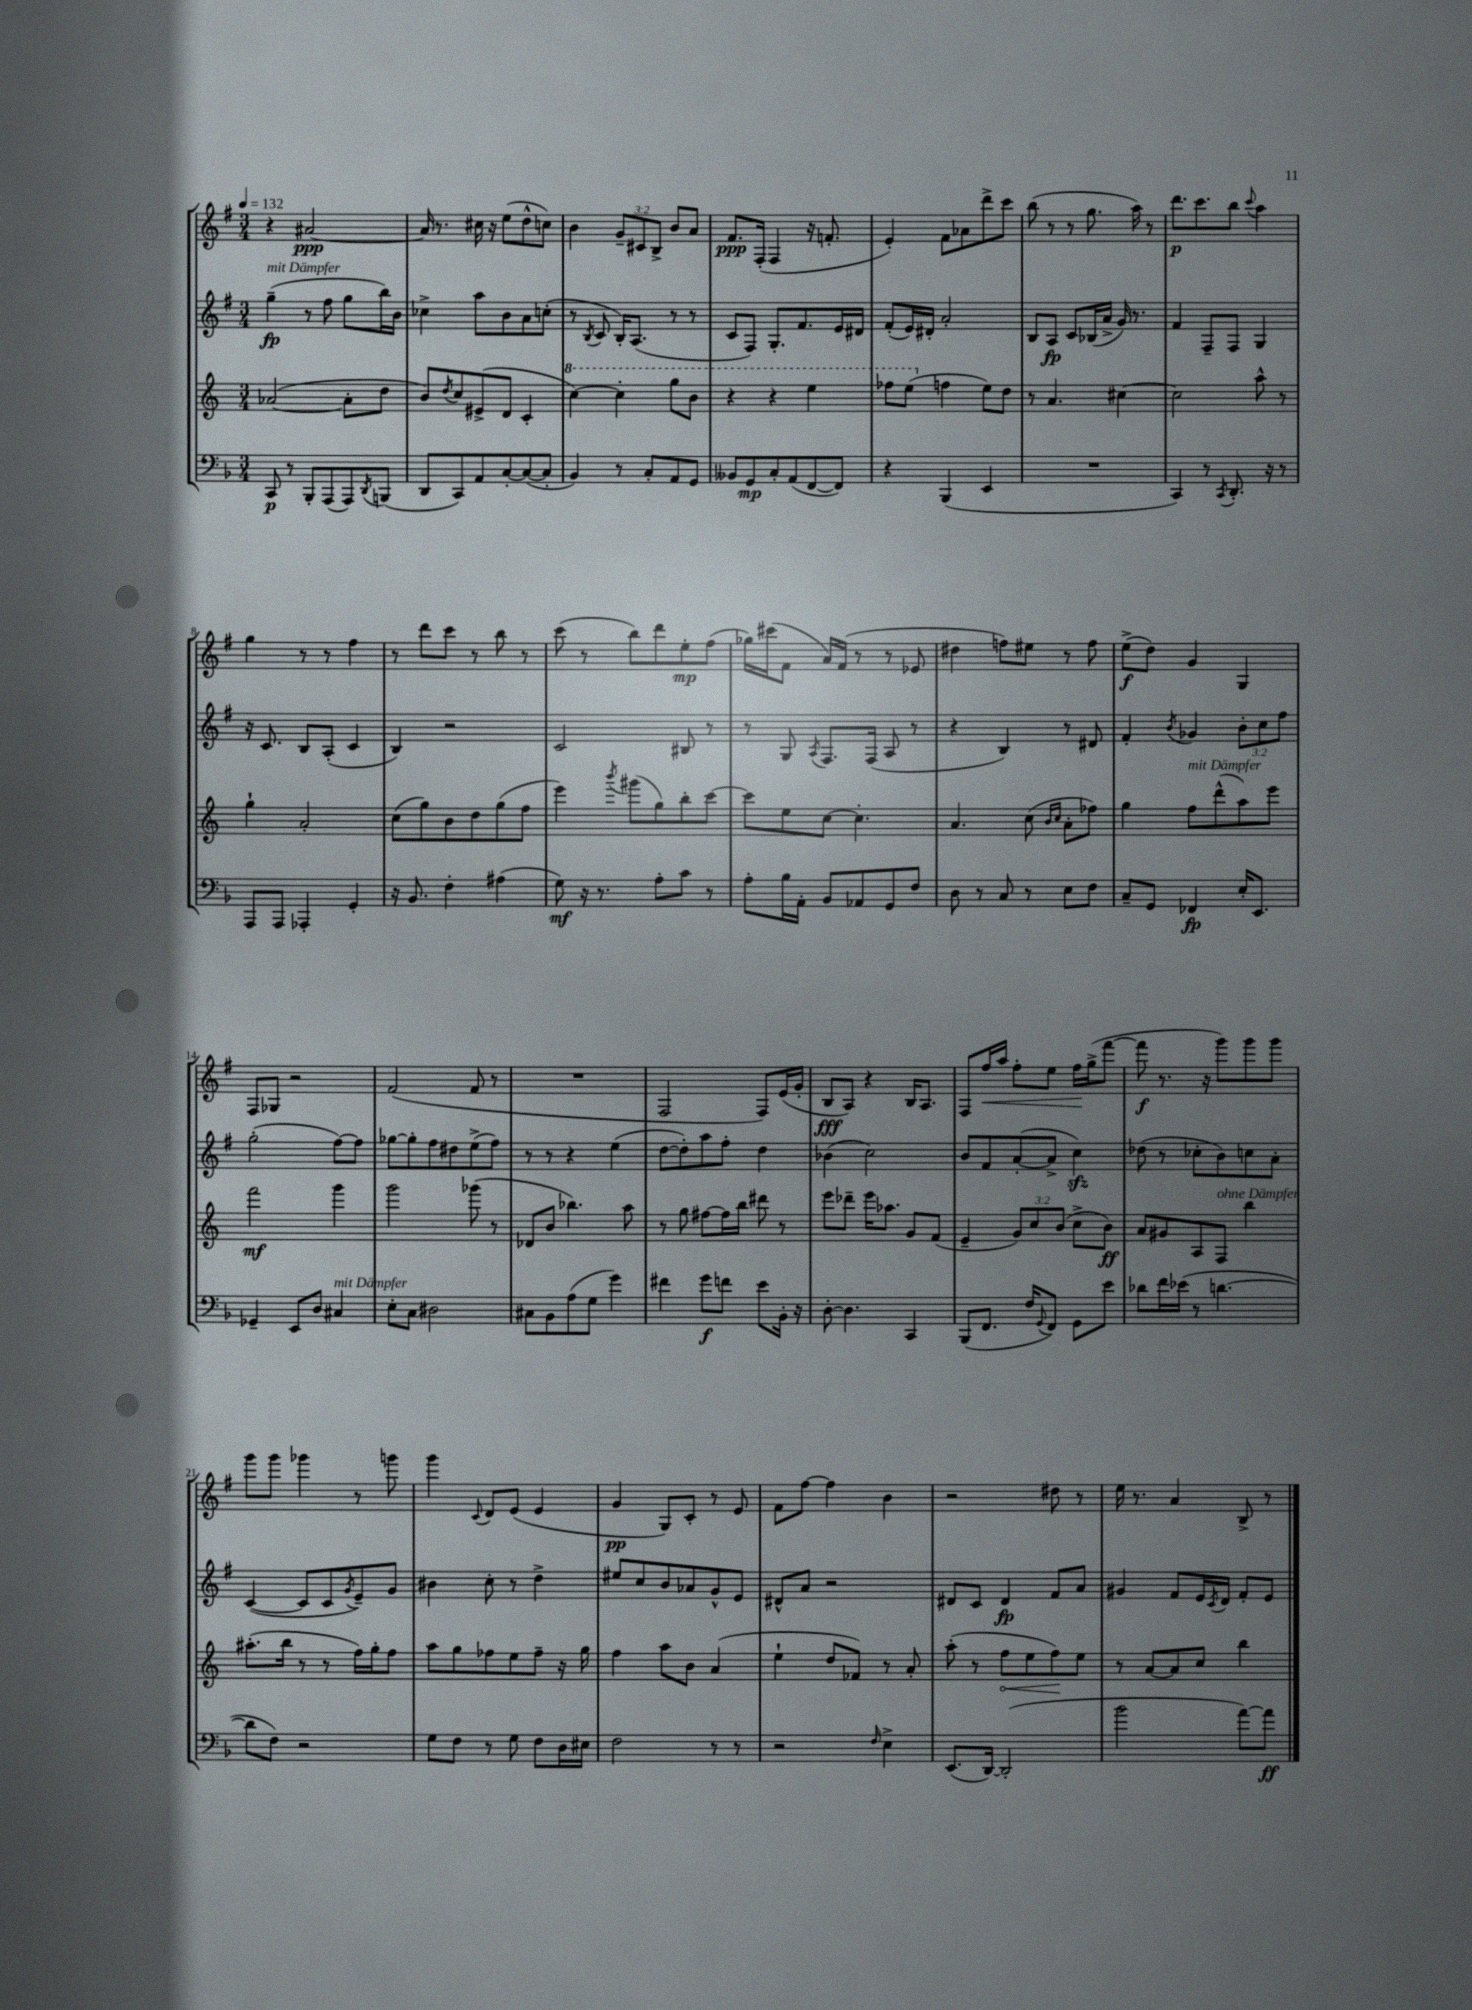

**kern	**kern	**kern	**kern
*staff4	*staff3	*staff2	*staff1
*clefF4	*clefG2	*clefG2	*clefG2
*k[b-]	*k[]	*k[f#]	*k[f#]
*M3/4	*M3/4	*M3/4	*M3/4
*MM132	*MM132	*MM132	*MM132
8CC	([2a-	(4gg~	4r
8r	.	.	.
8BBB-'	.	8r	[2a#
(8AAA	.	8ff#	.
8AAA)	8a-']	8gg	.
8qDD	.	.	.
(8BBB	8dd	16bb)	.
.	.	16b	.
=	=	=	=
8DD	8b)	4cc-^	16a#]
.	.	.	8.r
.	8qdd	.	.
8CC)	8cc	.	.
8AA	(8e#^	8aa	16cc#
.	.	.	16r
[8C'	8d	8b	(8ee
(8C_	4c'	8a	8dd^^
8C']	.	(8cc'	8cc)
=	=	=	=
4BB-)	[4ccc)	8r	4b
.	.	8qB	.
.	.	8c	.
8r	4ccc']	16B')	12g~
.	.	(8.A	.
.	.	.	12c#
8C'	.	.	.
.	.	.	12B^
8AA	8ggg	8r	8b
8GG	8bb	8r	8a
=	=	=	=
8BB--	4r	8c	8.f#
8GG	.	8F#)	.
.	.	.	(16F#'
8C'	4r	8.G'	4F#
(8AA	.	.	.
.	.	8.f#	.
[8FF	4eee	.	16r
.	.	.	8.f'
8FF])	.	16e	.
.	.	16d#	.
=	=	=	=
4r	8fff-	(8f#'	4e')
.	(8eee	16e)	.
.	.	16d#'	.
(4BBB-	4ff	2a'	8f#
.	.	.	8a-
4EE	8ee)	.	8ddd^
.	8dd	.	8ccc
=	=	=	=
2.r	8r	8B	(8bb
.	4.a	8A	8r
.	.	8c	8r
.	.	(16B-	8.gg
.	.	16a^	.
.	[4cc#	16g)	.
.	.	8.r	16aa)
.	.	.	8r
=	=	=	=
4CC)	2cc#]	4f#	8.ddd
.	.	.	8.ccc
8r	.	8F#~	.
8qCC	.	.	.
8.DD'	.	8F#	8bb
.	.	.	8qqccc
.	8aa^^	4G	4aa
16r	.	.	.
8r	8r	.	.
=	=	=	=
8AAA	4gg`	16r	4gg
.	.	8.c	.
8AAA	.	.	.
4AAA-'	2a'	8B	8r
.	.	(8A'	8r
4GG'	.	4c	4ff#
=	=	=	=
16r	(8cc	4B)	8r
8.BB-	.	.	.
.	8gg)	.	8ddd
4F'	8b	2r	8ccc
.	8dd	.	8r
(4A#	(8gg	.	8bb
.	8ff	.	8r
=	=	=	=
8G)	4eee)	2c	(8ccc
16r	.	.	8r
8.r	.	.	.
.	8qbbb	.	.
.	(8ggg#	.	8bb)
8A'	8gg)	.	8ddd
8c	8bb'	8B#	8ee'
8r	[8ccc	8r	(8ff#
=	=	=	=
8A'	8ccc]	8r	16gg-)
.	.	.	(16ccc#
16B-	8ee	8G	8f#
16AA'	.	.	.
.	.	8qA	.
8BB-	[8cc	8.F#	16a)
.	.	.	(16f#
8AA-	4.cc']	.	8r
.	.	(16F#	.
8GG	.	8A	8r
8F	.	8r	8e-
=	=	=	=
8D	4.a	4r	4dd#
8r	.	.	.
8C	.	4B)	8ff)
8r	(8cc	.	8ee#
.	16qqb	.	.
.	16qqcc	.	.
8E	8a'	8r	8r
8F	8ff-)	8d#	8ff
=	=	=	=
8C~	4gg	4f#'	(8ee^
8GG	.	.	8dd)
.	.	8qb	.
4FF-	8ff	4g-	4g
.	(8ddd^^	.	.
16E'	8aa)	12b'	4G
8.EE	.	.	.
.	.	12cc	.
.	8eee	.	.
.	.	12ff#	.
=	=	=	=
4GG-~	2fff	(2gg'	8F#
.	.	.	8G-
8EE	.	.	2r
8D	.	.	.
4C#	4ggg	[8ff#)	.
.	.	8ff#]	.
=	=	=	=
8E'	2ggg	[8gg-	(2f#
8C	.	8gg-']	.
2D#	.	8ff#	.
.	.	8dd#	.
.	(8ggg-	(8ee^	8f#
.	8r	8ff#)	8r
=	=	=	=
8C#	8d-	8r	2.r
8BB-	8b	8r	.
(8A	4.bb-)	4r	.
8G	.	.	.
4g)	.	(4ee	.
.	8aa	.	.
=	=	=	=
4f#	8r	[8dd	2F#
.	8gg	8dd'])	.
8g	[8ff#	8aa	.
8f	16ff#]	8ff#'	.
.	16bb	.	.
8e	8ddd#	4dd	8F#)
16BB-'	8r	.	(16e
16r	.	.	16g'
=	=	=	=
[8D'	8eee	(4b-	8B
4.D]	8ddd-~	.	8A)
.	16eee	2cc)	4r
.	8.aa-	.	.
4CC	8g	.	16B
.	.	.	8.A
.	(8f	.	.
=	=	=	=
(8BBB-	4e~	8b	8F#
8.FF	.	8f#	16ff#
.	.	.	16aa
.	12g)	([8a'	8ff#'
16F	.	.	.
.	12cc	.	.
8qqGG	.	.	.
8FF)	.	8a^]	8ee
.	(12b	.	.
8GG	8cc^	4cc)	16ff#
.	.	.	(16gg^
8e	8b)	.	[8fff#
=	=	=	=
8d-	8a	(8dd-	8fff#]
16f	8g#	8r	8.r
(16e-	.	.	.
8r	8A	8cc-'	.
.	.	.	16r
[4.d	8F	8b)	8ggg)
.	4bb	8cc	8ggg
.	.	8a'	8ggg
=	=	=	=
8d]	(8.aa#'	([4c	8ggg
8F)	.	.	8ggg
.	16bb	.	.
2r	8r	8c]	4ggg-
.	8r	8c	.
.	.	8qg	.
.	16ff)	8e~)	8r
.	16gg'	.	.
.	8ff	8g	8ggg
=	=	=	=
8G	8aa	4b#	4ggg
8F	8gg	.	.
.	.	.	8qqc
8r	8ff-	8cc'	8d
8G	8ee	8r	(8e
8F	8ff-~	4dd^	4e
16D	16r	.	.
16E#	16gg	.	.
=	=	=	=
2F	4ff	8ee#	4g
.	.	8cc	.
.	8aa	8b	8G)
.	8b	8a-	8c'
8r	(4a	8g^^	8r
8r	.	8e	8e
=	=	=	=
2r	4ee`	8d#^^	8f#
.	.	8a	[8ff#
.	8dd	2r	4ff#]
.	8f-)	.	.
16qqF	.	.	.
4E^	8r	.	4b
.	8a'	.	.
=	=	=	=
(8.EE	(8aa'	8d#	2r
.	8r	8c	.
[16DD)	.	.	.
(2DD']	8ff	4d#	.
.	8ee	.	.
.	8ff)	8f#	8dd#
.	8ee	8a	8r
=	=	=	=
2b-	8r	4g#	16ee
.	.	.	8.r
.	[8a	.	.
.	8a]	8f#	4a
.	8cc	16e	.
.	.	8qc	.
.	.	16d	.
[8a)	4bb	8f#'	8B^
8a]	.	8e	8r
==	==	==	==
*-	*-	*-	*-
